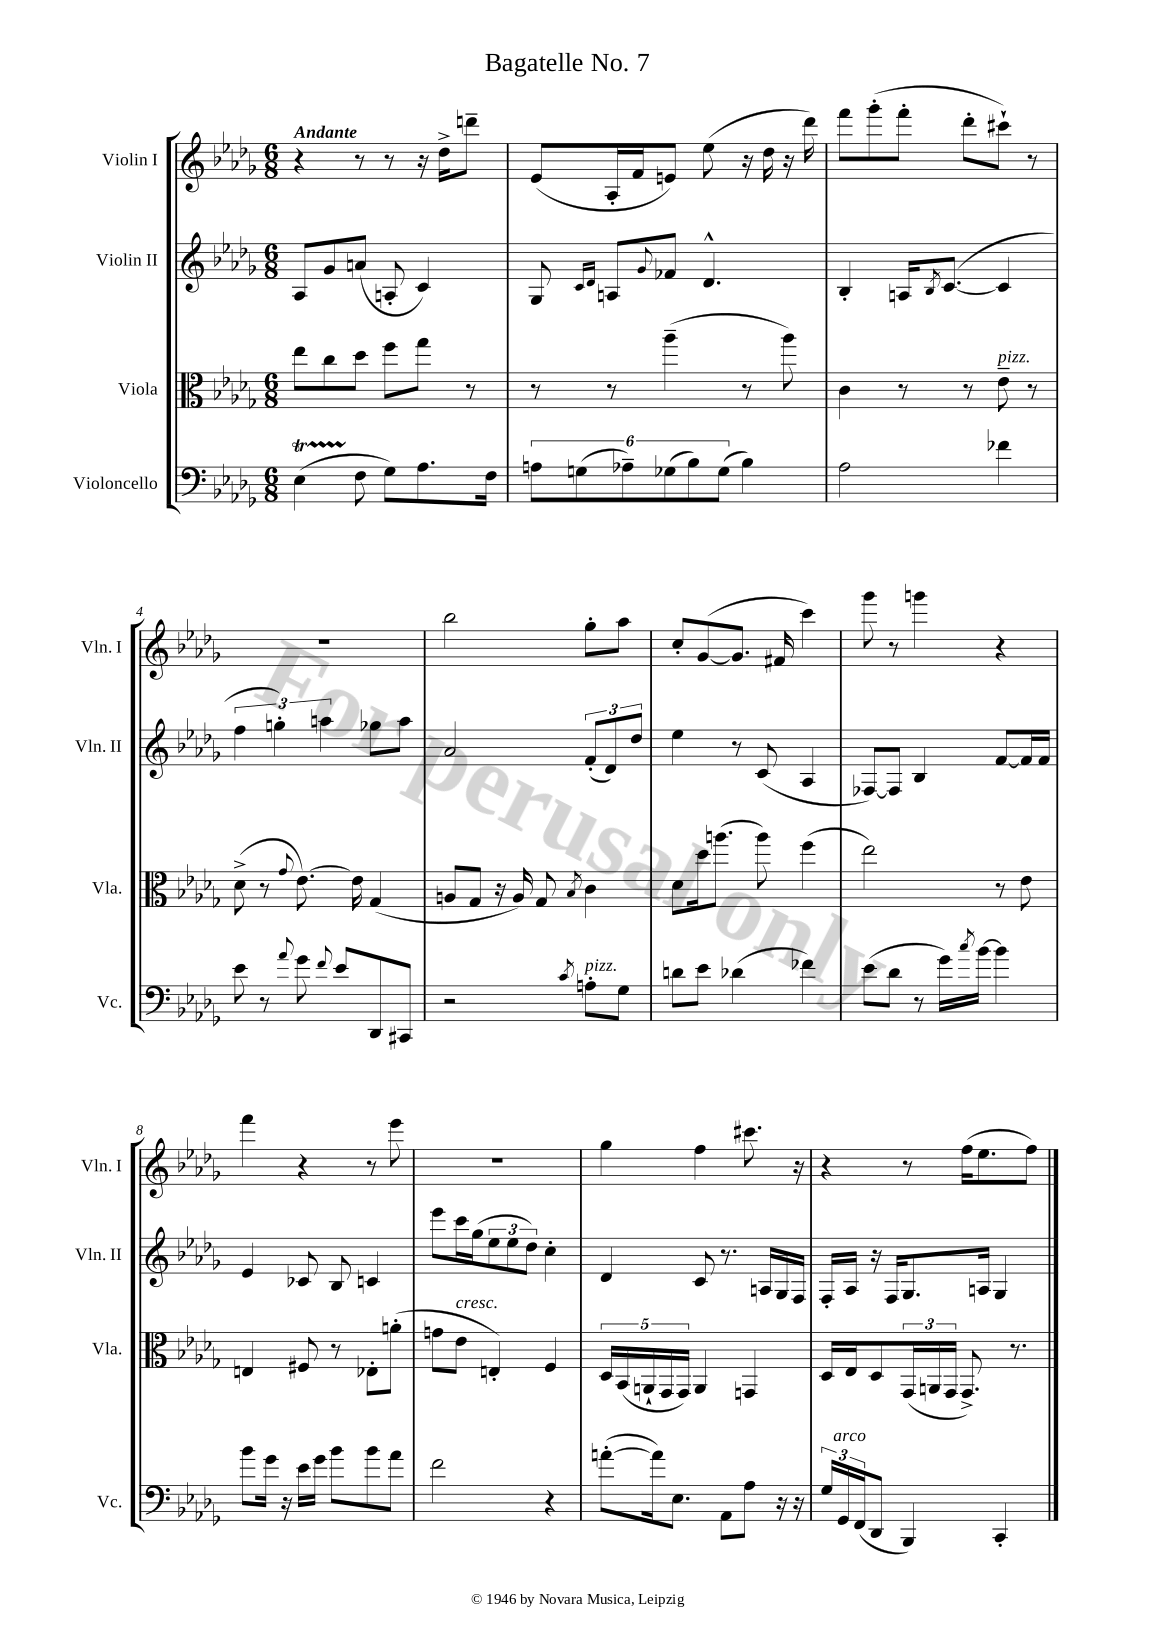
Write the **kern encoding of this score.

**kern	**kern	**kern	**kern
*staff4	*staff3	*staff2	*staff1
*clefF4	*clefC3	*clefG2	*clefG2
*k[b-e-a-d-g-]	*k[b-e-a-d-g-]	*k[b-e-a-d-g-]	*k[b-e-a-d-g-]
*M6/8	*M6/8	*M6/8	*M6/8
(4E-	8ee-	8A-	4r
.	8cc	8g-	.
8F	8dd-	(8a	8r
8G-)	8ff	8A'	8r
8.A-	8gg-	4c)	16r
.	.	.	16dd-^
.	8r	.	8ddd~
16F	.	.	.
=	=	=	=
12A	8r	8G-	(8e-
(12G	.	.	.
.	.	16qqc	.
.	.	16qqd-	.
.	8r	8A	16A-'
12A-~)	.	.	.
.	.	.	16f
.	.	8qqg-	.
(12G-	(4aa-~	8f-	8e)
12B-)	.	.	.
.	.	4.d-^^	(8ee-
(12G-	.	.	.
4B-)	8r	.	16r
.	.	.	16dd-
.	8aa-)	.	16r
.	.	.	16ddd-)
=	=	=	=
2A-	4c	4B-'	8fff
.	.	.	(8ggg-'
.	8r	16A	8fff'
.	.	8qB-	.
.	.	([8.c	.
.	8r	.	8ddd-'
4f-	8e-~	4c]	8ccc#`)
.	8r	.	8r
=	=	=	=
8e-	(8d-^	6ff	2.r
8r	8r	.	.
.	.	6gg')	.
8qqa-	8qqg-	.	.
8g-	[8.e-)	.	.
.	.	6aa	.
8qqf	.	.	.
8e-	.	.	.
.	16e-]	.	.
8DD-	(4G-	8gg-	.
8CC#	.	8aa	.
=	=	=	=
2r	8A	2a-	2bb-
.	8G-	.	.
.	16r	.	.
.	16A)	.	.
.	8G-	.	.
8qc	8qB-	.	.
8A'	4c	(12f'	8gg-'
.	.	12d-)	.
8G-	.	.	8aa-
.	.	12dd-	.
=	=	=	=
8d	8d-	4ee-	8cc'
8e-	16dd-	.	([8g-
.	(8.aa	.	.
(4d-	.	8r	8.g-]
.	8aa)	(8c	.
.	.	.	16f#
4f-)	(4ff	4A-	4ccc)
=	=	=	=
(8e-	2ee-)	[8F-)	8ggg-
8d-	.	8F-]	8r
8r	.	4B-	4ggg
16g-)	.	.	.
8qcc	.	.	.
[16b-	.	.	.
4b-]	8r	[8f	4r
.	8e-	16f]	.
.	.	16f	.
=	=	=	=
8b-	4E	4e-	4fff
16g-	.	.	.
16r	.	.	.
16e-	8F#	8c-	4r
16g-	.	.	.
8b-	8r	8B-	.
8b-	8E-'	4c	8r
8a-	(8a'	.	8eee-
=	=	=	=
2f	8g	8eee-	2.r
.	8e-	16ccc	.
.	.	(16gg-	.
.	4E')	12ee-	.
.	.	12ee-	.
.	.	12dd-)	.
4r	4F	4cc'	.
=	=	=	=
([8a'	20D-	4d-	4gg-
.	(20BB-	.	.
.	20AA`	.	.
16a])	.	.	.
.	20GG-	.	.
8.E-	.	.	.
.	20GG-)	.	.
.	4AA	8c	4ff
8AA-	.	8.r	.
8A-	4GG	.	8.ccc#
.	.	16A	.
16r	.	16G-	.
16r	.	16F	16r
=	=	=	=
24G-	16D-	16F'	4r
24GG-	.	.	.
.	16E-	16A-	.
(24FF	.	.	.
8DD-	8D-	16r	.
.	.	16F	.
4BBB-)	(24GG-	8.G-	8r
.	24AA	.	.
.	24GG-	.	.
.	8.GG-^)	.	(16ff
.	.	16A	8.ee-
4CC'	.	4G-	.
.	8.r	.	.
.	.	.	8ff)
==	==	==	==
*-	*-	*-	*-
